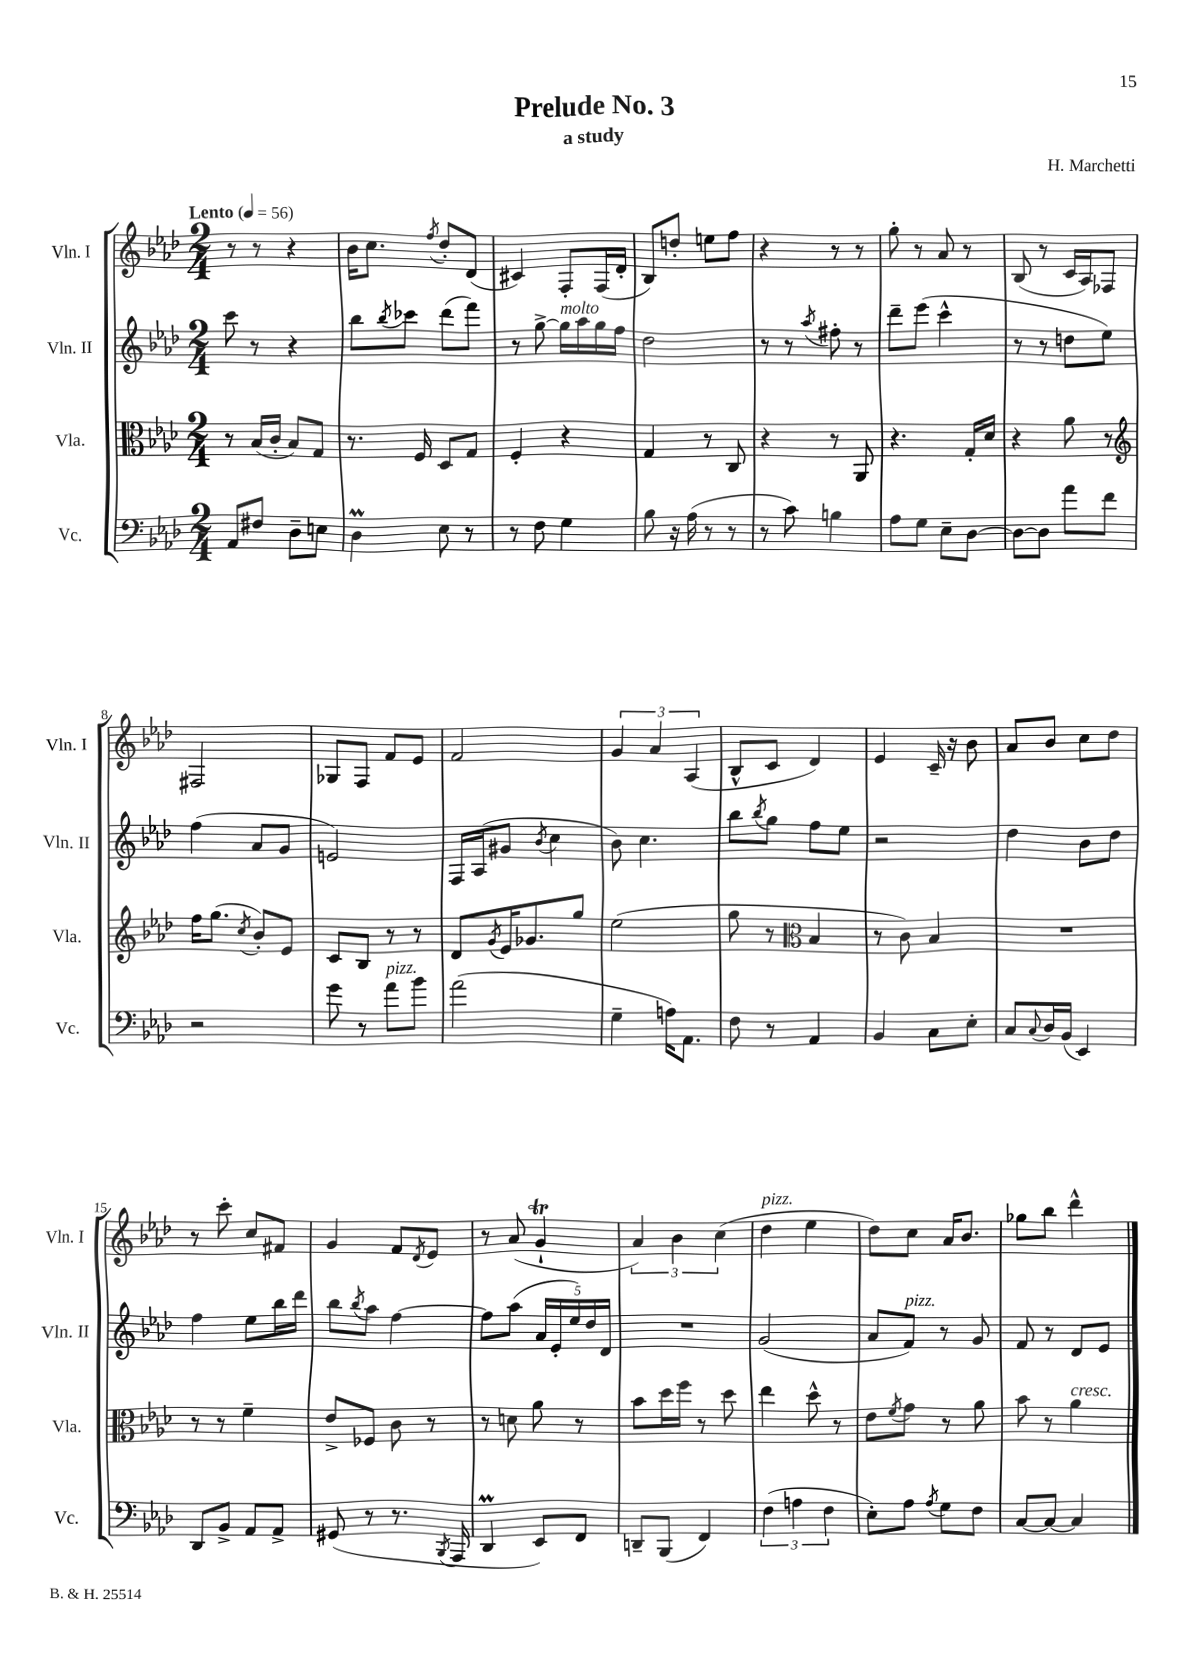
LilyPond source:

\header { title = "Prelude No. 3" composer = "H. Marchetti" subtitle = "a study" }
<<
\new StaffGroup <<
\new Staff = "s0" \with { instrumentName = "Vln. I" shortInstrumentName = "Vln. I" } {
    \clef treble \key aes \major \numericTimeSignature \time 2/4 \tempo "Lento" 4 = 56
    r8 r8 r4 |
    bes'16 c''8. \acciaccatura { f''8 } des''8-. des'8( |
    cis'4) f8-. f16( des'16-. |
    bes8) d''8-. e''8 f''8 |
    r4 r8 r8 |
    g''8-. r8 aes'8 r8 |
    bes8( r8 c'16 aes16) fes8 |
    fis2 |
    ges8 f8 f'8 ees'8 |
    f'2 |
    \tuplet 3/2 { g'4 aes'4 aes4( } |
    bes8-^ c'8 des'4) |
    ees'4 c'16-- r16 bes'8 |
    aes'8 bes'8 c''8 des''8 |
    r8 c'''8-. c''8 fis'8 |
    g'4 f'8 \acciaccatura { des'8 } ees'8 |
    r8 aes'8( g'4-!\trill |
    \tuplet 3/2 { aes'4) bes'4 c''4( } |
    des''4^\markup { \italic "pizz." } ees''4 |
    des''8) c''8 aes'16 bes'8. |
    ges''8 bes''8 des'''4-^ \bar "|." |
}
\new Staff = "s1" \with { instrumentName = "Vln. II" shortInstrumentName = "Vln. II" } {
    \clef treble \key aes \major \numericTimeSignature \time 2/4
    c'''8 r8 r4 |
    bes''8 \acciaccatura { bes''8 } ces'''8 des'''8( f'''8) |
    r8 g''8~-> g''16^\markup { \italic "molto" } aes''16 g''16 f''16 |
    des''2 |
    r8 r8 \acciaccatura { aes''8 } fis''8-. r8 |
    des'''8-- ees'''8( c'''4-^ |
    r8 r8 d''8 ees''8) |
    f''4( aes'8 g'8 |
    e'2) |
    f16 aes16( gis'8 \acciaccatura { bes'8 } c''4 |
    bes'8) c''4. |
    bes''8 \acciaccatura { bes''8 } g''8 f''8 ees''8 |
    r2 |
    des''4 bes'8 des''8 |
    f''4 ees''8 bes''16 des'''16 |
    bes''8 \acciaccatura { bes''8 } aes''8 f''4~ |
    f''8 aes''8( \tuplet 5/4 { aes'16 ees'16-. ees''16) des''16 des'16 } |
    R2 |
    g'2( |
    aes'8 f'8^\markup { \italic "pizz." }) r8 g'8 |
    f'8 r8 des'8 ees'8 \bar "|." |
}
\new Staff = "s2" \with { instrumentName = "Vla." shortInstrumentName = "Vla." } {
    \clef alto \key aes \major \numericTimeSignature \time 2/4
    r8 bes16( c'16-. bes8) g8 |
    r8. f16 des8 g8 |
    f4-. r4 |
    g4 r8 c8 |
    r4 r8 aes,8 |
    r4. g16-. des'16 |
    r4 aes'8 r8 |
    \clef treble f''16 g''8.( \acciaccatura { c''8 } bes'8-.) ees'8 |
    c'8 bes8 r8 r8 |
    des'8 \acciaccatura { g'8 } ees'16 ges'8. g''8 |
    ees''2( |
    g''8 r8 \clef alto bes4 |
    r8 c'8) bes4 |
    R2 |
    r8 r8 f'4-- |
    ees'8-> fes8 c'8 r8 |
    r8 d'8 aes'8 r8 |
    bes'8 des''16 f''16 r8 des''8 |
    ees''4 des''8-^ r8 |
    ees'8 \acciaccatura { f'8 } g'8 r8 aes'8 |
    bes'8 r8 aes'4^\markup { \italic "cresc." } \bar "|." |
}
\new Staff = "s3" \with { instrumentName = "Vc." shortInstrumentName = "Vc." } {
    \clef bass \key aes \major \numericTimeSignature \time 2/4
    aes,8 fis8 des8-- e8 |
    des4\prall ees8 r8 |
    r8 f8 g4 |
    bes8 r16 aes16( r8 r8 |
    r8 c'8) b4 |
    aes8 g8 ees8-- des8~ |
    des8~ des8 aes'8 f'8 |
    r2 |
    g'8 r8 aes'8^\markup { \italic "pizz." } bes'8 |
    aes'2( |
    g4-- a16) aes,8. |
    f8 r8 aes,4 |
    bes,4 c8 ees8-. |
    c8 \appoggiatura { c8 } des16 bes,16( ees,4) |
    des,8 bes,8-> aes,8 aes,8-> |
    gis,8( r8 r8. \acciaccatura { bes,,8 } aes,,16 |
    des,4\prall ees,8) f,8 |
    d,8-- bes,,8( f,4) |
    \tuplet 3/2 { f4( a4 f4 } |
    ees8-.) aes8 \acciaccatura { aes8 } g8 f8 |
    c8~ c8~ c4 \bar "|." |
}
>>
>>
